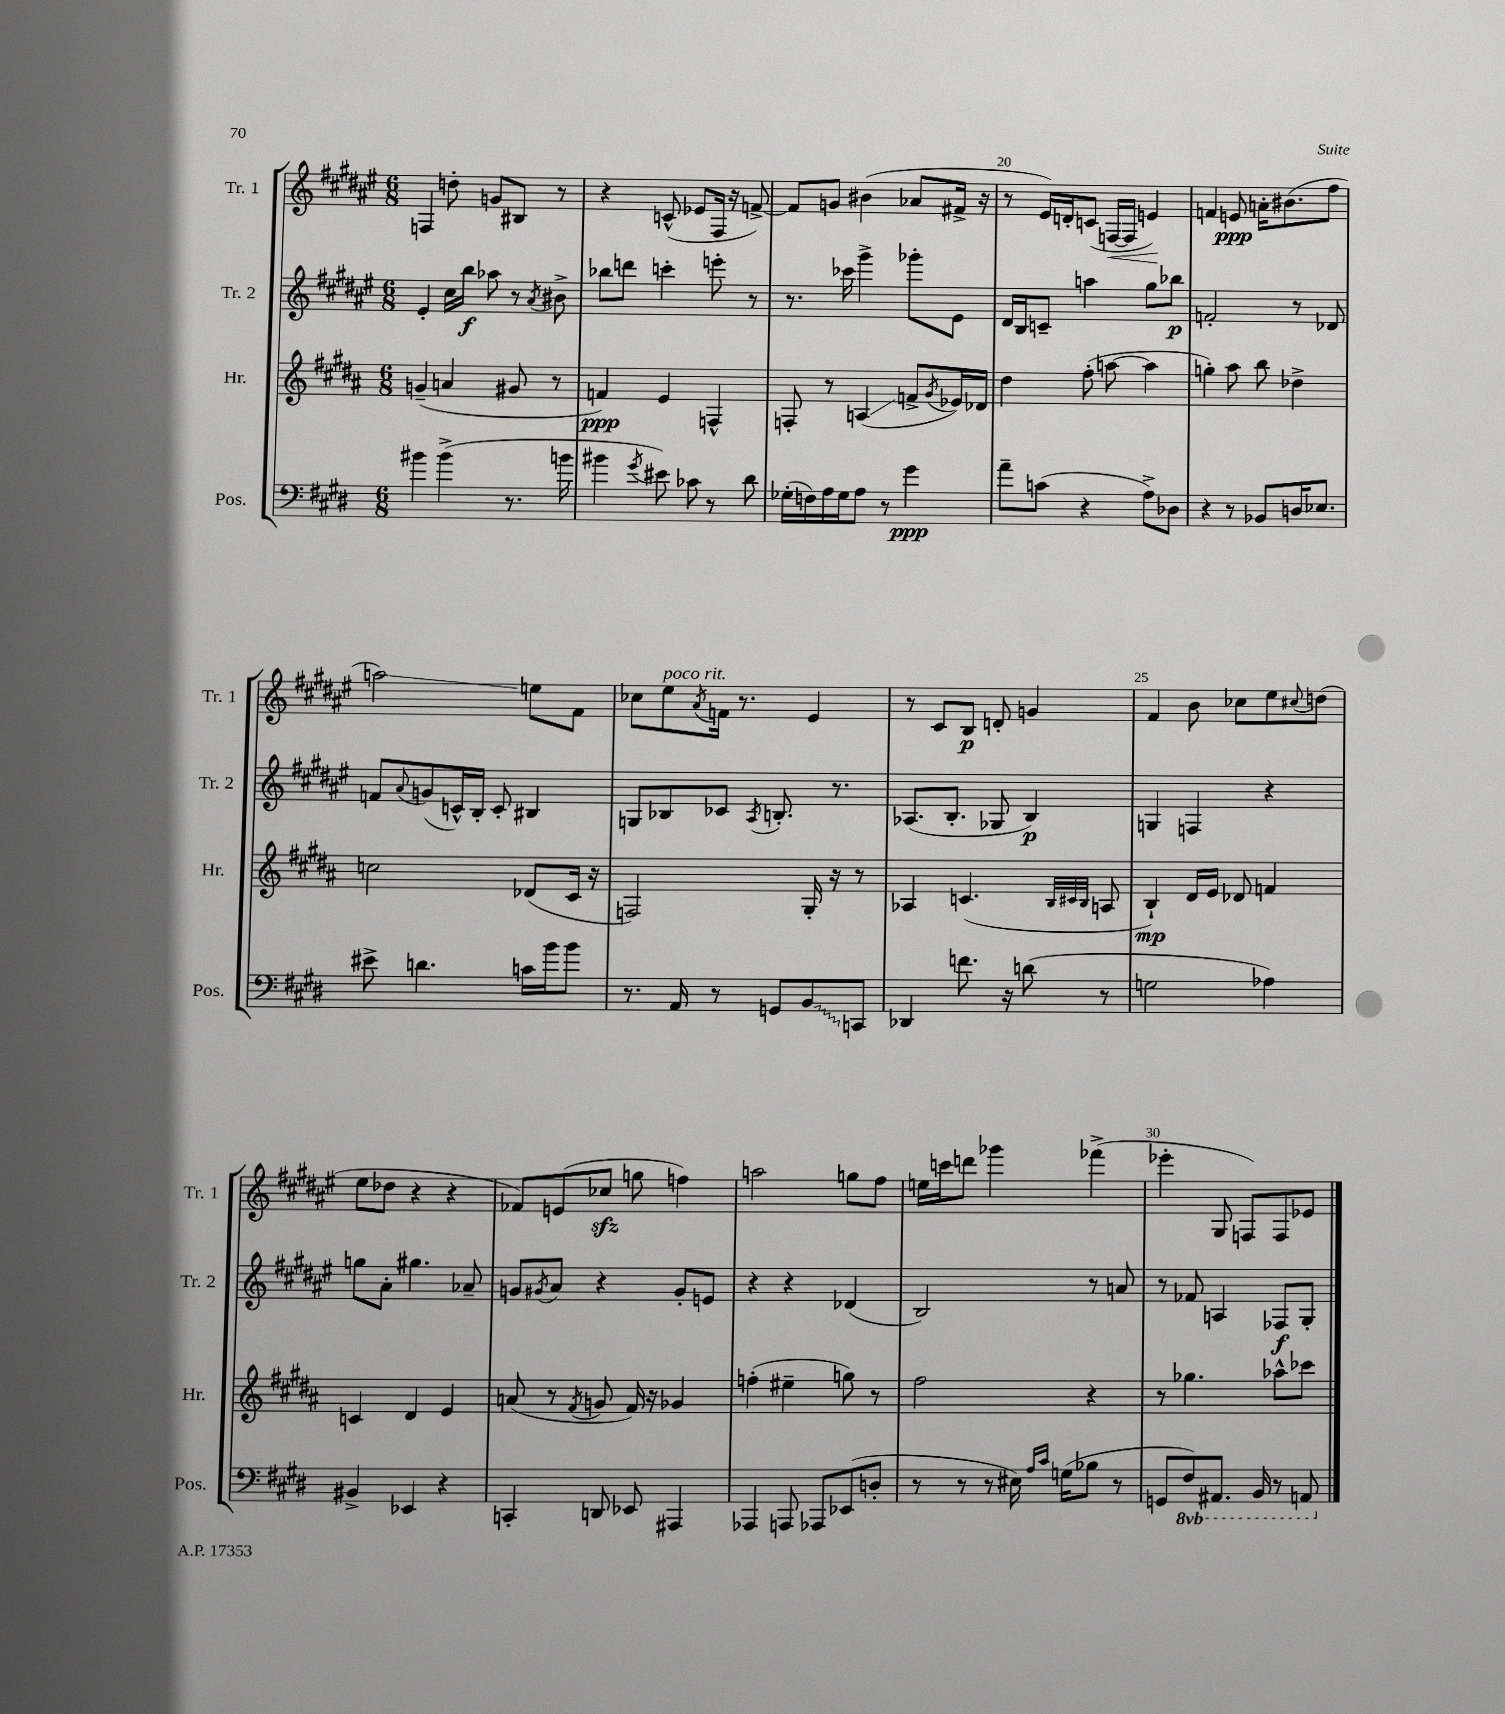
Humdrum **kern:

**kern	**kern	**kern	**kern
*staff4	*staff3	*staff2	*staff1
*clefF4	*clefG2	*clefG2	*clefG2
*k[f#c#g#d#]	*k[f#c#g#d#a#]	*k[f#c#g#d#a#e#]	*k[f#c#g#d#a#e#]
*M6/8	*M6/8	*M6/8	*M6/8
4b#	(4g~	4e#'	4F
(4b#^	4a	16cc#	8dd'
.	.	16bb	.
.	.	8aa-	8g
8.r	8g#	8r	8B#
.	.	8qa#	.
.	8r	8b#^	8r
16b	.	.	.
=	=	=	=
4b#	4f)	8bb-	4r
.	.	8ddd	.
8qg#	.	.	.
8e#)	4e	4ccc'	(8c^^
8c-	.	.	8e-
8r	4F^^	8eee'	16F#
.	.	.	16r
8d#	.	8r	[8f^)
=	=	=	=
(16G-'	8F'	8.r	8f]
16F)	.	.	.
16A	8r	.	8g
16G-	.	16ccc-	.
8A	(4A	4ggg#^	(4b#
8r	.	.	.
4g#	8f^	8ggg-'	8a-
.	8qg#	.	.
.	16e-)	8e#	16f#^
.	16d-	.	16r
=	=	=	=
8a~	4dd#	16d#	8r
.	.	16B	.
(8c	.	8c~	16e#)
.	.	.	16d'
4r	(8ff#'	4aa	(8c
.	[8aa	.	[16F
.	.	.	16F]
8A^)	4aa]	8gg#	4e)
8D-	.	8bb-	.
=	=	=	=
4r	4gg')	2f'	4f
8r	8aa#	.	8e
8BB-	8bb	.	16a'
.	.	.	(8.b#
16D	4dd-^	8r	.
8.E-	.	.	.
.	.	8d-	8ff#
=	=	=	=
8e#^	2cc	8f	2aa)
.	.	8qqa#	.
4.d	.	(8g	.
.	.	16c^^)	.
.	.	16B'	.
.	.	8c'	.
16c	(8d-	4B#	8ee
16b	.	.	.
8b	16c#	.	8f#
.	16r	.	.
=	=	=	=
8.r	2F)	8G	8cc-
.	.	8B-	8ee#
16AA	.	.	.
.	.	.	8qa#
8r	.	8c-	16f
.	.	.	8.r
.	.	8qA#	.
8GG	.	8.B'	.
8BB	16G#'	.	4e#
.	16r	8.r	.
8CC	8r	.	.
=	=	=	=
4DD-	4A-	(8.A-	8r
.	.	.	8c#
.	.	8.B'	.
8.f	(4.c	.	8B
.	.	8G-	8d'
16r	.	.	.
(8d	.	4B)	4g
.	32qqB	.	.
.	32qqc#	.	.
.	32qqB	.	.
8r	8A	.	.
=	=	=	=
2G	4B`)	4G	4f#
.	16d#	4F	8b
.	16e	.	.
.	8d-	.	8cc-
4A-)	4f	4r	8ee#
.	.	.	8qqcc#
.	.	.	(8dd
=	=	=	=
4BB#^	4c	8gg	8ee#
.	.	8a#'	8dd-
4EE-	4d#	4.gg#	4r
4r	4e	.	4r
.	.	8a-~	.
=	=	=	=
4CC'	(8a	8g	8f-)
.	.	8qg#	.
.	8r	8a#	(8e
.	8qf#	.	.
8DD	8g	4r	8cc-
8EE-	16f#)	.	8gg
.	16r	.	.
4AAA#	4g-	8g#'	4ff)
.	.	8e	.
=	=	=	=
4AAA-	(4ff'	4r	2aa
8AAA	4ee#~	4r	.
8AAA-	.	.	.
(8EE-	8gg)	(4d-	8gg
8D'	8r	.	8ff#
=	=	=	=
8r	2ff#	2B)	16ee
.	.	.	16ccc
8r	.	.	8ddd
8r	.	.	4ggg-
16E#)	.	.	.
16qqA	.	.	.
16qqc#	.	.	.
(16G	.	.	.
8B-	4r	8r	(4fff-^
8r	.	8a	.
=	=	=	=
8GG	8r	8r	4eee-'
8FF#)	4.gg-	8f-	.
8.AAA#	.	4A	8G#
.	.	.	8F)
16BBB	.	.	.
8r	8aa-^^	8F-	8F
8AAA	8ccc-	8G#'	8e-
==	==	==	==
*-	*-	*-	*-
